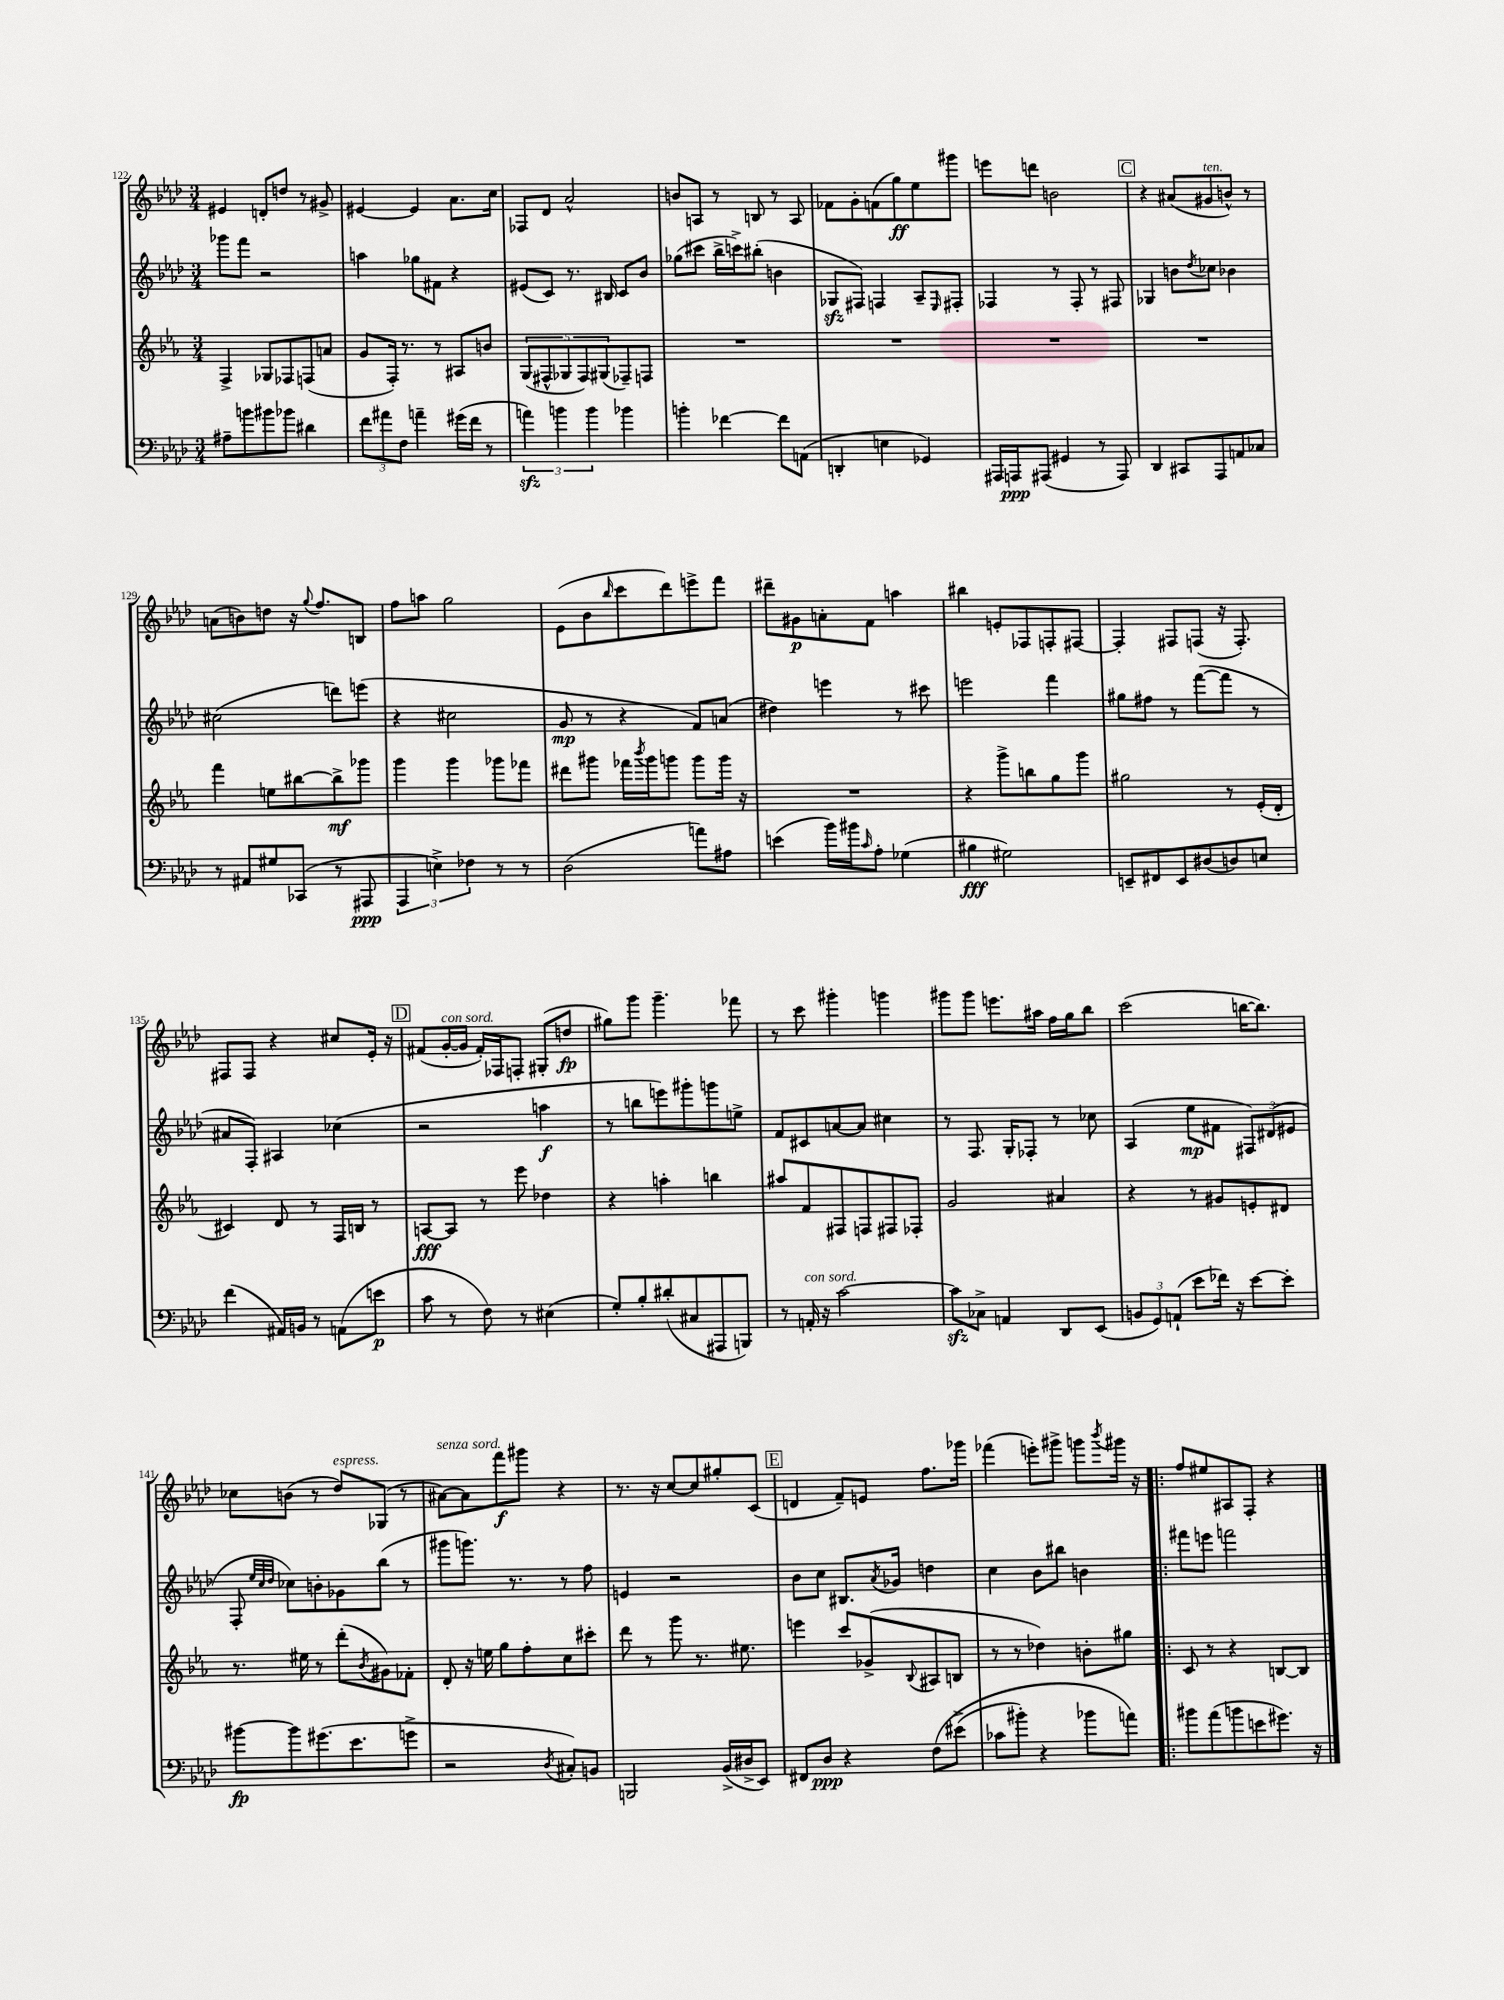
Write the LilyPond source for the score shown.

<<
\new StaffGroup <<
\new Staff = "s0" {
    \clef treble \key aes \major \numericTimeSignature \time 3/4
    eis'4 d'8-. d''8 r8 gis'8-> |
    eis'4~ eis'4 aes'8. c''16 |
    fes8 des'8 aes'2-^ |
    b'8 a8 r8 b8 r8 a8 |
    fes'8 g'8-. f'8( g''8\ff) ees''8 gis'''8 |
    e'''8 d'''8 b'2 |
    \mark \markup { \box "C" } r4 ais'8( gis'8^\markup { \italic "ten." } b'8-^) r8 |
    a'8( b'8) d''8 r16 \appoggiatura { g''8 } f''8. b8 |
    f''8 a''8 g''2 |
    ees'8( bes'8 \grace { bes''16 } c'''8 des'''8) e'''8-> f'''8 |
    dis'''8-- gis'8\p a'8-. f'8 a''4 |
    bis''4 e'8-. fes8 f8-. fis8~ |
    fis4-. fis8 f8( r16 f8.-.) |
    fis8 fis8 r4 cis''8 ees'16-. r16 |
    \mark \markup { \box "D" } fis'8( g'16~-.^\markup { \italic "con sord." } g'16 fis'16-.) fes16 f8-. gis8-.( d''8\fp |
    gis''8) g'''8 g'''4.-- fes'''8 |
    r8 c'''8 gis'''4-. g'''4 |
    gis'''8 gis'''8 e'''8. ais''16 f''16 g''16 bes''8 |
    c'''2( b''16~ b''8.) |
    ces''8 b'8( r8 des''8^\markup { \italic "espress." }) ges8( r8 |
    ais'8~^\markup { \italic "senza sord." }) ais'8 f'''8\f gis'''8 r4 |
    r8. r16 c''8~ c''8 gis''8-. c'8( |
    \mark \markup { \box "E" } d'4 f'8--) e'8 f''8. ges'''16 |
    fes'''4( e'''8-.) gis'''8-> g'''8 \acciaccatura { bes'''8 } gis'''16 r16 |
    \bar ".|:" f''8 eis''8 ais8 f8-. r4 \bar "|." |
}
\new Staff = "s1" {
    \clef treble \key aes \major \numericTimeSignature \time 3/4
    ges'''8 f'''8 r2 |
    a''4 ges''8 fis'8 r4 |
    eis'8( c'8) r8. bis16 c'8 bes'8 |
    ges''8( cis'''8 bes''16-> c'''16->) bis''8-.( b'4 |
    ges8\sfz fis8) f4 aes8-- \grace { ees16 } fis8-. |
    fes4 r8 fes8-. r8 fis8 |
    \mark \markup { \box "C" } ges4 b'8 \acciaccatura { des''8 } ces''8 bes'4 |
    cis''2( d'''8) e'''8( |
    r4 cis''2 |
    g'8\mp r8 r4 f'8) a'8( |
    dis''4) e'''4 r8 cis'''8 |
    e'''2 f'''4 |
    gis''8 fis''8 r8 f'''8~( f'''8 r8 |
    ais'8 f8-.) ais4 ces''4( |
    \mark \markup { \box "D" } r2 a''4\f |
    r8 b''8 e'''8) gis'''8-. g'''8 e''8-> |
    f'8 cis'8 a'8~ a'8 cis''4 |
    r8 f8. g16-. fes8-. r8 ces''8 |
    aes4( ees''8\mp fis'8 \tuplet 3/2 { fis8) dis'8( eis'8 } |
    f8-. \grace { ees''32 c''32 des''32 } ces''8) b'8-. ges'8 bes''8( r8 |
    gis'''8 g'''8.) r8. r8 f''8 |
    e'4 r2 |
    \mark \markup { \box "E" } bes'8 c''8 bis8. \acciaccatura { aes'8 } ges'16 d''4 |
    c''4 bes'8 bis''8 b'4 |
    \bar ".|:" fis'''8 e'''8 f'''2 \bar "|." |
}
\new Staff = "s2" {
    \clef treble \key ees \major \numericTimeSignature \time 3/4
    f4-> ges8 fes8 f8( a'8 |
    g'8 f16-.) r8. r8 ais8 b'8 |
    \tuplet 5/4 { g8( fis8-^ ges8 fis8) gis8( } fes8--) f8 |
    R2. |
    R2. |
    R2. |
    \mark \markup { \box "C" } R2. |
    f'''4 e''8 bis''8~ bis''8->\mf ges'''8 |
    g'''4 g'''4 ges'''8 fes'''8 |
    dis'''8 gis'''8 fes'''16 \acciaccatura { bes'''8 } gis'''16 g'''8 g'''8 g'''16 r16 |
    R2. |
    r4 g'''8-> b''8 g''8 g'''8 |
    gis''2 r8 ees'16-.( d'16-. |
    cis'4) d'8 r8 f16 b16 r8 |
    \mark \markup { \box "D" } a8~\fff a8 r8 ees'''8 des''4 |
    r4 a''4-. b''4 |
    ais''8 f'8 fis8 f8 fis8 fes8-. |
    g'2 ais'4 |
    r4 r8 gis'8 e'8-. dis'8 |
    r8. eis''16 r8 d'''8-.( \acciaccatura { bes'8 } gis'8) fes'8-. |
    d'8-. r16 e''16 g''8 f''8-. c''8 cis'''8-. |
    d'''8 r8 g'''8 r8. eis''8. |
    \mark \markup { \box "E" } e'''4 c'''8 ges'8->( \appoggiatura { bes8 } ais8 b8 |
    r8 r8 des''4) b'8-. gis''8 |
    \bar ".|:" c'8 r8 r4 b8~ b8 \bar "|." |
}
\new Staff = "s3" {
    \clef bass \key aes \major \numericTimeSignature \time 3/4
    ais8-- b'8 bis'8 bes'8 dis'4 |
    \tuplet 3/2 { f'8 ais'8 f8 } a'4-- gis'16( f'16 r8 |
    \tuplet 3/2 { a'4\sfz) b'4 b'4 } bes'4 |
    b'4-. fes'4~ fes'8 a,8( |
    d,4-. e4 ges,4) |
    ais,,16 a,,16\ppp ais,,8( gis,4 r8 ais,,8) |
    \mark \markup { \box "C" } des,4 cis,8 aes,,8 a,8 ces8 |
    r8 ais,8 gis8 ces,8( r8 ais,,8\ppp |
    \tuplet 3/2 { aes,,4 e4->) fes4 } r8 r8 |
    des2( a'8) ais8 |
    e'4( bes'16) bis'16 \grace { c'16 } aes8-. ges4( |
    bis4\fff gis2) |
    e,8-- fis,8 e,8 dis8( d8) e8 |
    f'4( ais,16) b,16 r8 a,8( e'8\p |
    \mark \markup { \box "D" } c'8 r8 f8) r8 eis4( |
    g8-.) bes8-. dis'8-.( cis8 ais,,8 b,,8) |
    r8 a,16-.^\markup { \italic "con sord." } r16 c'2~ |
    c'8\sfz ces8-> a,4 des,8 ees,8( |
    \tuplet 3/2 { b,8 g,8) a,8-!( } ees'8 fes'16) r16 ees'8~ ees'8-. |
    bis'8~\fp bis'8 gis'8.( ees'8. g'8-> |
    r2 \acciaccatura { des8 } cis8-.) b,8 |
    b,,2 bes,16->( dis16-> ees,8) |
    \mark \markup { \box "E" } fis,8 des8\ppp r4 f8\( eis'8->( |
    ces'8 bis'8-.) r4 bes'8 a'8\) |
    \bar ".|:" bis'8 aes'8( b'8 e'8 gis'8.) r16 \bar "|." |
}
>>
>>
\layout { \context { \Score currentBarNumber = #122 } }
